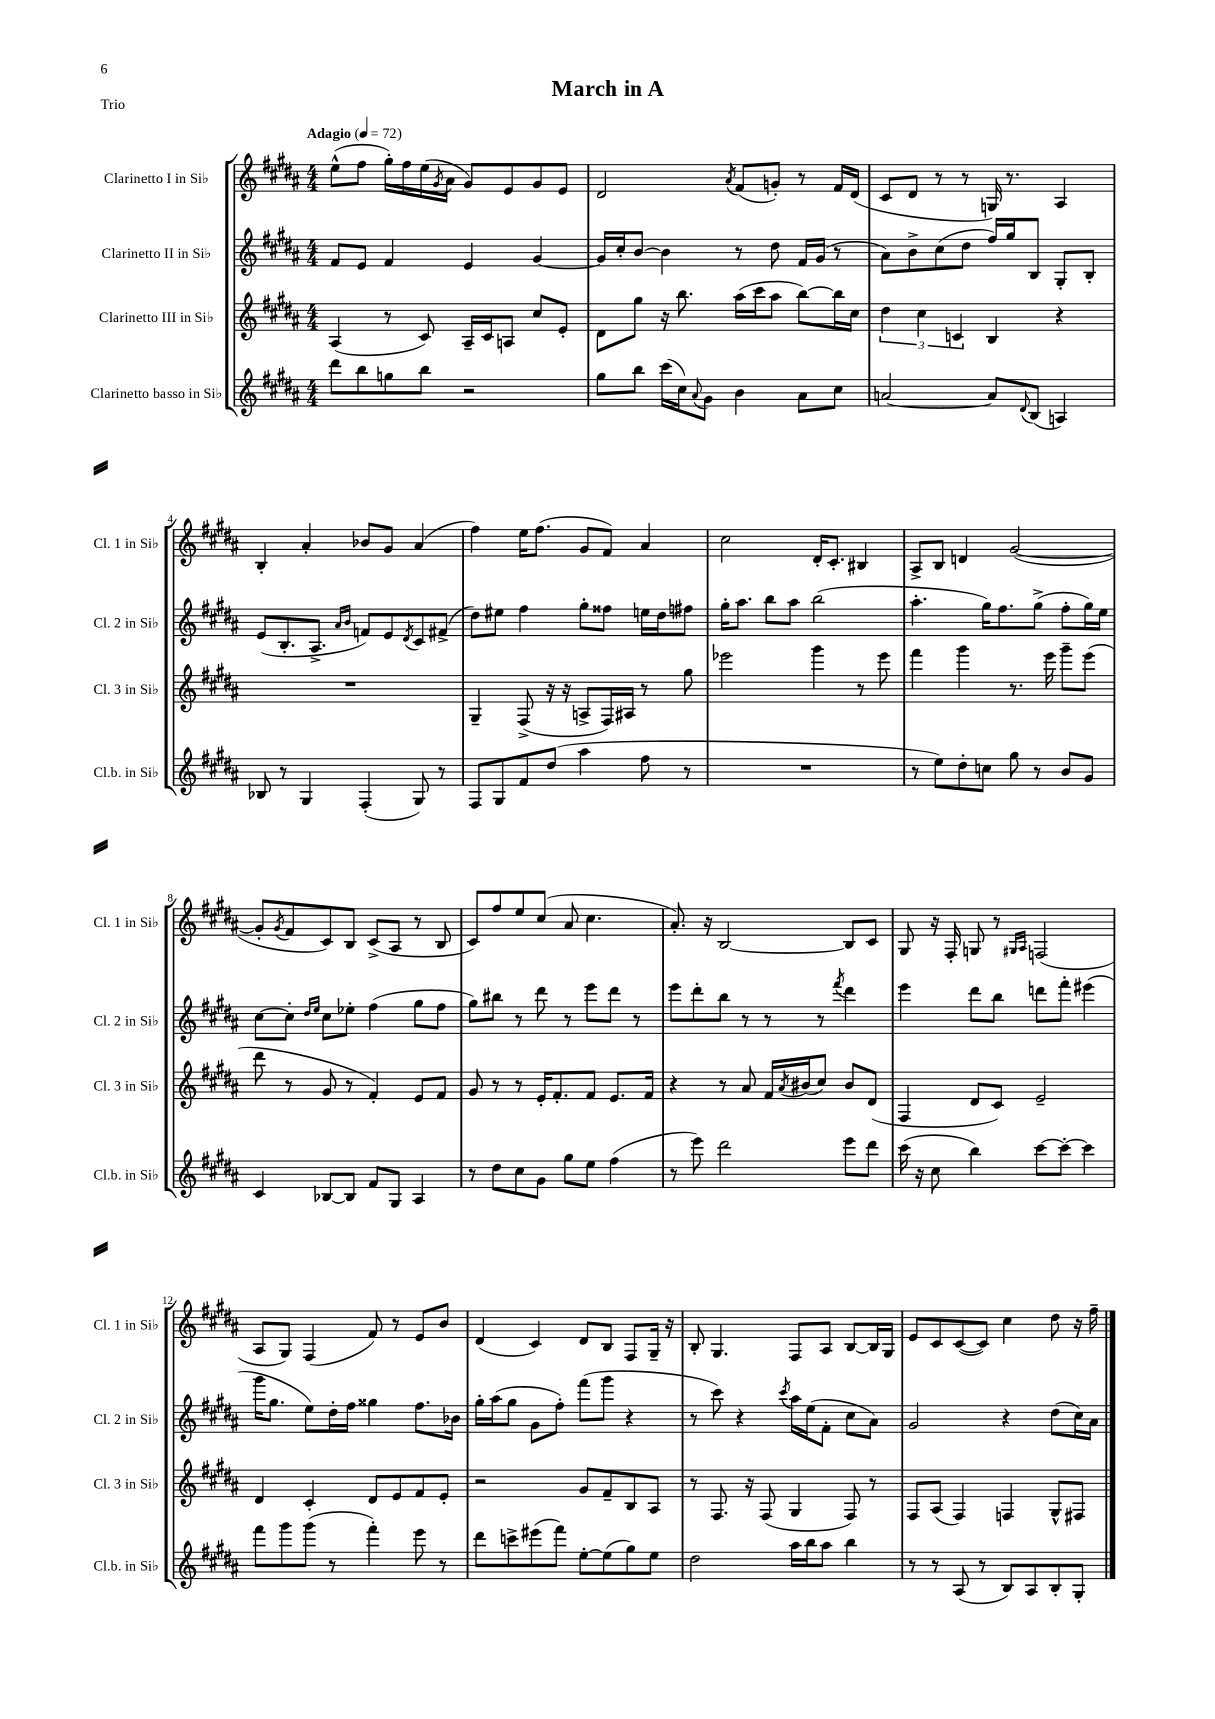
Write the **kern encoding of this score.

**kern	**kern	**kern	**kern
*part4	*part3	*part2	*part1
*staff4	*staff3	*staff2	*staff1
*I"Clarinetto basso in Si♭	*I"Clarinetto III in Si♭	*I"Clarinetto II in Si♭	*I"Clarinetto I in Si♭
*I'Cl.b. in Si♭	*I'Cl. 3 in Si♭	*I'Cl. 2 in Si♭	*I'Cl. 1 in Si♭
*clefG2	*clefG2	*clefG2	*clefG2
*k[f#c#g#d#a#]	*k[f#c#g#d#a#]	*k[f#c#g#d#a#]	*k[f#c#g#d#a#]
*M4/4	*M4/4	*M4/4	*M4/4
*MM72	*MM72	*MM72	*MM72
=1	=1	=1	=1
!	!	!	!LO:TX:a:B:t=Adagio
8ddd#\L	(4A#/	8f#/L	(8ee^^\L
8bb\	.	8e/J	8ff#\J
8ggn\	8r	4f#/	16gg#'\LL)
.	.	.	16ff#\
8bb\J	8c#/)	.	(16ee\
.	.	.	8qg#/
.	.	.	16a#\JJ
2r	16A#~/LL	4e/	8g#/L)
.	16c#/J	.	.
.	8An/J	.	8e/
.	8cc#/L	[4g#/	8g#/
.	8e'/J	.	8e/J
=2	=2	=2	=2
8gg#\L	8d#\L	16g#/LL]	2d#/
.	.	16cc#'/J	.
8bb\J	8gg#\J	[8b/J	.
(16ccc#\LL	16r	4b\]	.
16cc#\J)	8.bb\	.	.
8qqa#/	.	.	.
8g#\J	.	.	.
.	.	.	8qa#/
4b\	(16aa#\LL	8r	(8f#/L
.	16ccc#\J	.	.
.	8aa#\J	8dd#\	8gn'/J)
8a#\L	[8bb\L)	16f#/LL	8r
.	.	(16g#/JJ	.
8cc#\J	16bb\L]	8r	16f#/LL
.	16cc#\JJ	.	(16d#/JJ
=3	=3	=3	=3
[2an/	6dd#\	8a#\L)	8c#/L
.	.	8b^\	8d#/J
.	6cc#\	.	.
.	.	(8cc#\	8r
.	6cn/	.	.
.	.	8dd#\J	8r
8a/L]	4B/	16ff#/LL)	16Gn/)
.	.	16gg#/J	8.r
8qqd#/	.	.	.
(8B/J	.	8B/J	.
4An/)	4r	8G#'/L	4A#/
.	.	8B'/J	.
!!LO:LB:g=z
=4	=4	=4	=4
8B-X/	1r	(8e/L	4B'/
8r	.	8.B'/	.
4G#/	.	.	4a#'/
.	.	8.A#^/J	.
.	.	16qqa#/LL	.
.	.	16qqb/JJ	.
(4F#'/	.	8fn/L)	8b-X/L
.	.	8e/	8g#/J
.	.	8qd#/	.
8G#/)	.	8c#/	(4a#/
8r	.	(8f#X^/J	.
=5	=5	=5	=5
8F#/L	4G#~/	8dd#\L)	4ff#\)
8G#/	.	8ee#X\J	.
8f#/	(8F#^/	4ff#\	16ee\KL
.	.	.	(8.ff#\J
(8dd#/J	16r	.	.
.	16r	.	.
4aa#\	8An^/L	8gg#'\L	8g#/L
.	16F#/L)	8ff##X\J	8f#/J)
.	16A#X/JJ	.	.
8ff#\	8r	16een\LL	4a#/
.	.	16dd#\J	.
8r	8gg#\	8ff#X\J	.
=6	=6	=6	=6
1r	2eee-X\	16gg#'\KL	2cc#\
.	.	8.aa#\J	.
.	.	8bb\L	.
.	.	8aa#\J	.
.	4ggg#\	(2bb\	16d#'/KL
.	.	.	8.c#'/J
.	8r	.	4B#X/
.	8eee-\	.	.
=7	=7	=7	=7
8r	4fff#\	4.aa#'\	8A#^/L
8ee\L)	.	.	8B/J
8dd#'\	4ggg#\	.	4dn/
8ccn\J	.	16gg#\KL)	.
.	.	8.ff#\	.
8gg#\	8.r	.	([2g#/
8r	.	(8gg#^\J	.
.	16eee\	.	.
8b/L	8ggg#~\L	8ff#'\L	.
8g#/J	(8eee\J	16gg#\L)	.
.	.	16ee\JJ	.
!!LO:LB:g=z
=8	=8	=8	=8
4c#/	8ddd#\	[8cc#\L	8g#'/L]
.	.	.	8qg#/
.	8r	8cc#'\J]	8f#/
.	.	16qqdd#/LL	.
.	.	16qqee/JJ	.
[8B-X/L	8g#/	8cc#\L	8c#/)
8B-/J]	8r	8ee-X'\J	8B/J
8f#/L	4f#'/)	(4ff#\	(8c#^/L
8G#/J	.	.	8A#/J
4A#/	8e/L	8gg#\L	8r
.	8f#/J	8ff#\J	8B/
=9	=9	=9	=9
8r	8g#/	8gg#\L)	8c#/L)
8dd#\L	8r	8bb#X\J	8ff#/
8cc#\	8r	8r	8ee/
8g#\J	16e'/KL	8ddd#\	(8cc#/J
.	8.f#'/	.	.
8gg#\L	.	8r	8a#/
8ee\J	8f#/J	8eee\L	4.cc#\
(4ff#\	8.e/L	8ddd#\J	.
.	.	8r	.
.	16f#/Jk	.	.
=10	=10	=10	=10
8r	4r	8eee\L	8.a#'/)
8eee\)	.	8ddd#'\	.
.	.	.	16r
2ddd#\	8r	8bb\J	[2B/
.	8a#/	8r	.
.	16f#/LL	8r	.
.	8qa#/	.	.
.	(16b#X/J	.	.
.	8cc#/J)	8r	.
.	.	8qfff#/	.
8eee\L	8b#/L	4ddd#\	8B/L]
8ddd#\J	(8d#/J	.	8c#/J
=11	=11	=11	=11
(16ccc#\	4F#/	4eee\	8G#/
16r	.	.	.
8cc#\	.	.	16r
.	.	.	16F#'/
4bb\)	8d#/L	8ddd#\L	8Gn/
.	8c#/J)	8bb\J	8r
.	.	.	16qqG#X/LL
.	.	.	16qqA#/JJ
[8ccc#\L	2e~/	8dddn\L	(2Fn/
8ccc#'\J_	.	8fff#'\J	.
4ccc#\]	.	(4eee#X\	.
!!LO:LB:g=z
=12	=12	=12	=12
8fff#\L	4d#/	16ggg#\KL	8A#/L
.	.	8.gg#\J	.
8ggg#\	.	.	8G#/J)
(8ggg#\J	4c#'/	8ee\L)	(4F#/
8r	.	16dd#'\L	.
.	.	16ff#\JJ	.
4fff#'\)	8d#/L	4gg##X\	8f#/)
.	8e/	.	8r
8eee\	8f#/	8.ff#\L	8e/L
8r	8e'/J	.	8b/J
.	.	16b-X\Jk	.
=13	=13	=13	=13
8ddd#\L	2r	16gg#'\LL	(4d#/
.	.	(16aa#\J	.
8cccn^\	.	8gg#\J	.
(8eee#X\	.	8g#\L	4c#/)
8fff#\J)	.	8ff#'\J)	.
[8ee'\L	8g#/L	(8fff#\L	8d#/L
(8ee\]	8f#~/	8ggg#\J	8B/J
8gg#\)	8B/	4r	8F#/L
8ee\J	8A#/J	.	16G#~/Jk
.	.	.	16r
=14	=14	=14	=14
2dd#\	8r	8r	8B'/
.	8.F#/	8ccc#\)	4.G#/
.	.	4r	.
.	16r	.	.
.	(8F#/	.	.
.	.	8qccc#/	.
16aa#\LL	4G#/	16aa#\LL	8F#/L
16bb\J	.	(16ee\J	.
8aa#\J	.	8f#'\J	8A#/J
4bb\	8F#/)	8cc#\L	[8B/L
.	8r	8a#\J)	16B/L]
.	.	.	16G#/JJ
=15	=15	=15	=15
8r	8F#/L	2g#/	8e/L
8r	(8A#/J	.	8c#/
(8A#/	4F#/)	.	([8c#/
8r	.	.	8c#/J])
8B/L)	4Fn/	4r	4cc#\
8A#/	.	.	.
8B'/	8G#^^/L	(8dd#\L	8dd#\
8G#'/J	8F#X/J	16cc#\L)	16r
.	.	16a#\JJ	16ff#~\
==	==	==	==
*-	*-	*-	*-
